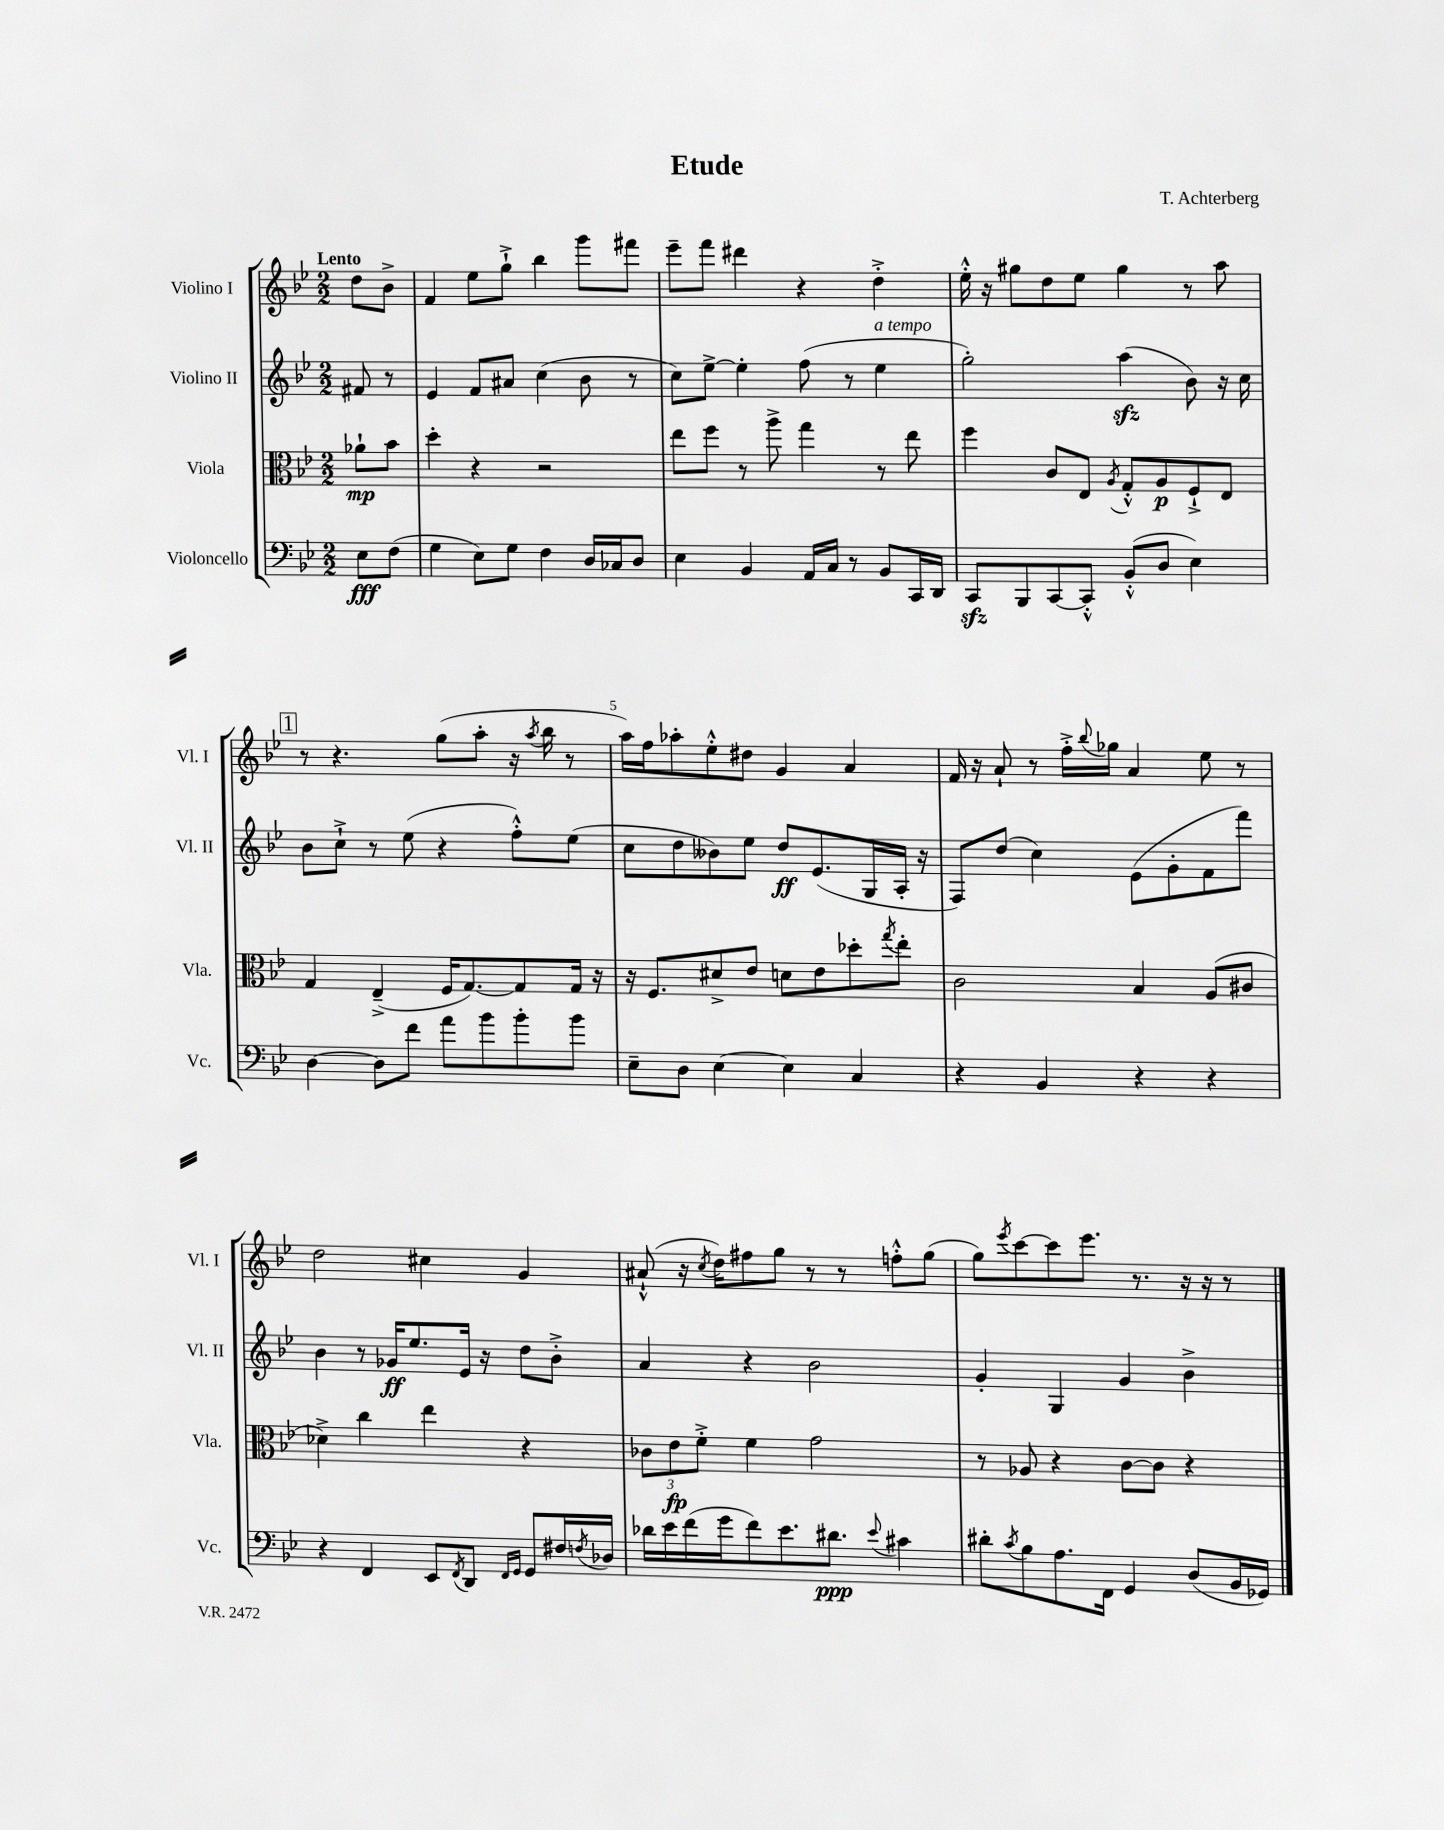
\header { title = "Etude" composer = "T. Achterberg" }
<<
\new StaffGroup <<
\new Staff = "s0" \with { instrumentName = "Violino I" shortInstrumentName = "Vl. I" } {
    \clef treble \key bes \major \numericTimeSignature \time 2/2 \partial 4 \tempo "Lento"
    d''8 bes'8-> |
    f'4 ees''8 g''8-!-> bes''4 g'''8 fis'''8 |
    ees'''8-- f'''8 dis'''4 r4 d''4-.-> |
    ees''16-.-^ r16 gis''8 d''8 ees''8 gis''4 r8 a''8 |
    \mark \markup { \box "1" } r8 r4. g''8( a''8-. r16 \acciaccatura { a''8 } bes''16 r8 |
    a''16) f''16 aes''8-. ees''8-.-^ dis''8 g'4 a'4 |
    f'16 r16 a'8-! r8 f''16-.-> \appoggiatura { bes''8 } ges''16 a'4 ees''8 r8 |
    d''2 cis''4 g'4 |
    ais'8-!-^( r16 \acciaccatura { c''8 } d''16) fis''8 g''8 r8 r8 f''8-.-^ g''8( |
    g''8) \acciaccatura { ees'''8 } c'''8~ c'''8 ees'''8. r8. r16 r16 r8 \bar "|." |
}
\new Staff = "s1" \with { instrumentName = "Violino II" shortInstrumentName = "Vl. II" } {
    \clef treble \key bes \major \numericTimeSignature \time 2/2 \partial 4
    fis'8 r8 |
    ees'4 f'8 ais'8 c''4( bes'8 r8 |
    c''8) ees''8~-> ees''4-. f''8( r8 ees''4^\markup { \italic "a tempo" } |
    g''2-.) a''4\sfz( bes'8) r16 c''16 |
    \mark \markup { \box "1" } bes'8 c''8-!-> r8 ees''8( r4 f''8-.-^) ees''8( |
    c''8 d''8 beses'8) ees''8 d''8\ff ees'8.( g16 a16-. r16 |
    f8) d''8( c''4) ees'8( g'8-. f'8 f'''8) |
    bes'4 r8 ges'16\ff ees''8. ees'16 r16 d''8 bes'8-.-> |
    a'4 r4 bes'2 |
    g'4-. g4 g'4 bes'4-> \bar "|." |
}
\new Staff = "s2" \with { instrumentName = "Viola" shortInstrumentName = "Vla." } {
    \clef alto \key bes \major \numericTimeSignature \time 2/2 \partial 4
    aes'8-!\mp bes'8 |
    d''4-. r4 r2 |
    ees''8 f''8 r8 a''8-> g''4 r8 ees''8 |
    f''4 c'8 ees8 \acciaccatura { a8 } g8-.-^ a8\p f8-!-> ees8 |
    \mark \markup { \box "1" } g4 ees4--->( f16 g8.~) g8 g16 r16 |
    r16 f8. dis'8-> ees'8 d'8 ees'8 des''8-. \acciaccatura { g''8 } ees''8-. |
    c'2 bes4 a8( cis'8 |
    des'4->) c''4 ees''4 r4 |
    \tuplet 3/2 { ces'8 ees'8\fp f'8-.-> } f'4 g'2 |
    r8 aes8 r4 c'8~ c'8 r4 \bar "|." |
}
\new Staff = "s3" \with { instrumentName = "Violoncello" shortInstrumentName = "Vc." } {
    \clef bass \key bes \major \numericTimeSignature \time 2/2 \partial 4
    ees8\fff f8( |
    g4 ees8) g8 f4 d16 ces16 d8 |
    ees4 bes,4 a,16 c16 r8 bes,8 c,16 d,16 |
    c,8\sfz bes,,8 c,8~ c,8-.-^ bes,8-.-^( d8 ees4) |
    \mark \markup { \box "1" } d4~ d8 f'8 a'8 bes'8 bes'8-. bes'8 |
    ees8-- d8 ees4~ ees4 c4 |
    r4 bes,4 r4 r4 |
    r4 f,4 ees,8 \acciaccatura { f,8 } d,8 \grace { f,16 g,16 } g,8 fis16 \acciaccatura { f8 } des16 |
    des'16 ees'16 f'16( g'16 f'8) ees'8. dis'8.\ppp \appoggiatura { ees'8 } cis'4 |
    dis'8-. \acciaccatura { c'8 } bes8 a8. f,16 g,4 d8( bes,16 ges,16) \bar "|." |
}
>>
>>
\layout { \context { \Score \override BarNumber.break-visibility = ##(#f #t #t) barNumberVisibility = #(every-nth-bar-number-visible 5) } }
